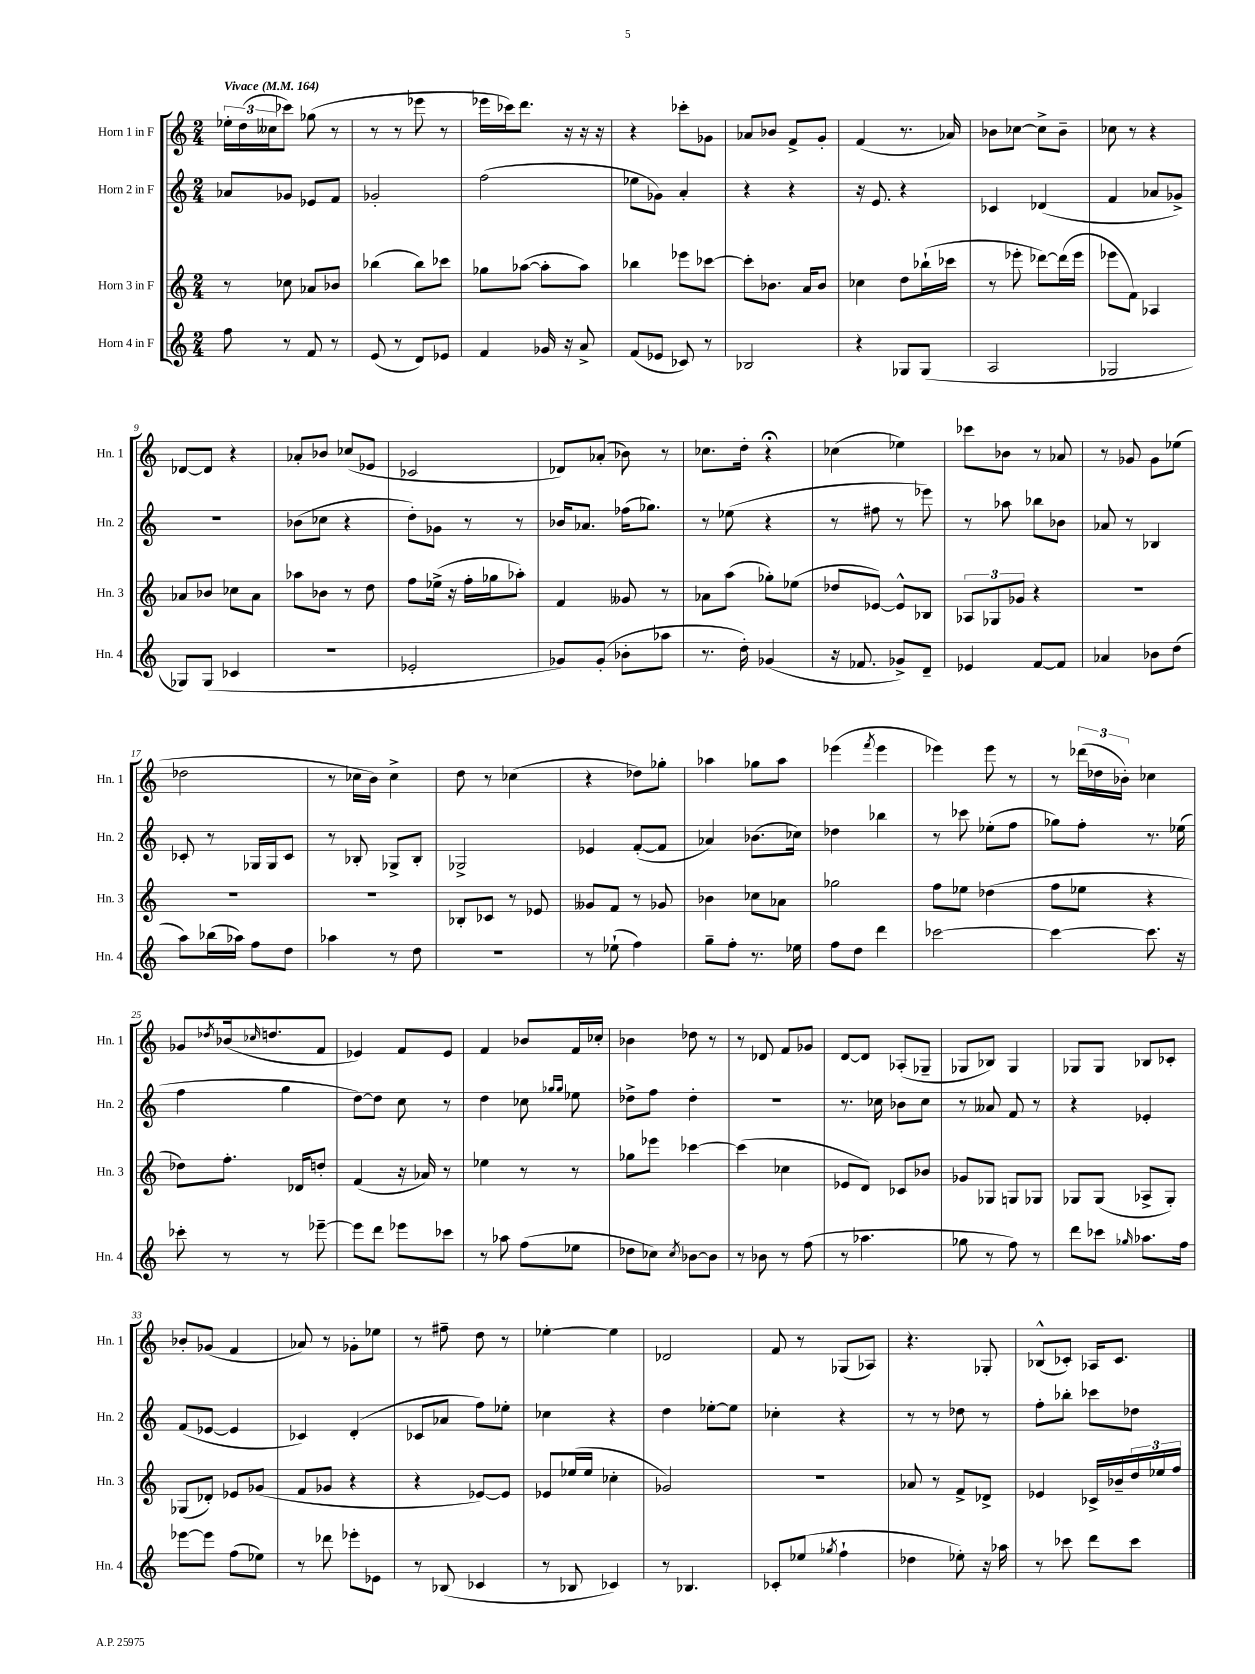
<<
\new StaffGroup <<
\new Staff = "s0" \with { instrumentName = "Horn 1 in F" shortInstrumentName = "Hn. 1" } {
    \clef treble \key c \major \numericTimeSignature \time 2/4 \tempo "Vivace" 4 = 164
    \tuplet 3/2 { ees''16-. d''16( ceses''16 } ces'''8) ges''8( r8 |
    r8 r8 ees'''8 r8 |
    ees'''16 ces'''16) d'''8. r16 r16 r16 |
    r4 ces'''8-. ges'8 |
    aes'8 bes'8 f'8-> g'8-. |
    f'4( r8. aes'16) |
    bes'8 ces''8~ ces''8-> bes'8-- |
    ces''8 r8 r4 |
    des'8~ des'8 r4 |
    aes'8-. bes'8 ces''8( ees'8 |
    ces'2 |
    des'8) aes'8-.( bes'8) r8 |
    ces''8. d''16-. r4\fermata |
    ces''4( ees''4) |
    ces'''8 bes'8 r8 aes'8 |
    r8 ges'8 ges'8 ees''8( |
    des''2 |
    r8 ces''16 b'16) ces''4-> |
    d''8 r8 ces''4( |
    r4 des''8) ges''8-. |
    aes''4 ges''8 aes''8 |
    ees'''4( \acciaccatura { f'''8 } ees'''4 |
    ees'''4) ees'''8 r8 |
    r8 \tuplet 3/2 { des'''16( des''16 bes'16-.) } ces''4 |
    ges'8 \acciaccatura { des''8 } bes'16( \grace { ces''16 } d''8. f'8 |
    ees'4) f'8 ees'8 |
    f'4 bes'8 f'16 ces''16-. |
    bes'4 des''8 r8 |
    r8 des'8 f'8 ges'8 |
    d'8~ d'8 aes8-.( ges8-- |
    ges8 bes8) ges4 |
    ges8 ges8 bes8 ces'8-. |
    bes'8-. ges'8( f'4 |
    aes'8) r8 ges'8-. ees''8 |
    r8 fis''8-- d''8 r8 |
    ees''4~-. ees''4 |
    des'2 |
    f'8 r8 ges8( aes8) |
    r4. ges8-. |
    bes8-^( ces'8-.) aes16 ces'8. \bar "|." |
}
\new Staff = "s1" \with { instrumentName = "Horn 2 in F" shortInstrumentName = "Hn. 2" } {
    \clef treble \key c \major \numericTimeSignature \time 2/4
    aes'8 ges'8 ees'8 f'8 |
    ges'2-. |
    f''2( |
    ees''8 ges'8) a'4-. |
    r4 r4 |
    r16 e'8. r4 |
    ces'4 des'4( |
    f'4 aes'8 ges'8->) |
    R2 |
    bes'8( ces''8 r4 |
    d''8-.) ges'8 r8 r8 |
    bes'16 aes'8. fes''16( ges''8.) |
    r8 ees''8( r4 |
    r8 fis''8 r8 ees'''8) |
    r8 aes''8 bes''8 bes'8 |
    aes'8 r8 bes4 |
    ces'8-. r8 ges16 ges16 ces'8 |
    r8 bes8-. ges8-> bes8-. |
    ges2-> |
    ees'4 f'8~-.( f'8 |
    aes'4) bes'8.( ces''16) |
    des''4 bes''4 |
    r8 ces'''8 ees''8-.( f''8 |
    ges''8) f''8-. r8. ees''16( |
    f''4 g''4 |
    d''8~) d''8 c''8 r8 |
    d''4 ces''8 \grace { ges''16 ges''16 } ees''8 |
    des''8-> f''8 des''4-. |
    r2 |
    r8. ces''16 bes'8 ces''8 |
    r8 aeses'8 f'8 r8 |
    r4 ees'4-. |
    f'8( ees'8~ ees'4 |
    ces'4) d'4-.( |
    ces'8 aes'8 f''8) ees''8-. |
    ces''4 r4 |
    d''4 ees''8~-. ees''8 |
    ces''4-. r4 |
    r8 r8 des''8 r8 |
    f''8-. bes''8-. ces'''8 des''8 \bar "|." |
}
\new Staff = "s2" \with { instrumentName = "Horn 3 in F" shortInstrumentName = "Hn. 3" } {
    \clef treble \key c \major \numericTimeSignature \time 2/4
    r8 ces''8 aes'8 bes'8 |
    bes''4( bes''8) ces'''8 |
    ges''8 aes''8~( aes''8-. aes''8) |
    bes''4 ees'''8 ces'''8~ |
    ces'''8-. bes'8. a'16 bes'8 |
    ces''4 d''8 bes''16-!( ces'''16 |
    r8 ees'''8-. des'''8~) des'''16( ees'''16 |
    ees'''8 f'8) aes4 |
    aes'8 bes'8 ces''8 aes'8 |
    aes''8 bes'8 r8 d''8 |
    f''8 ees''16->( r16 f''16-. ges''16 aes''8-.) |
    f'4 geses'8 r8 |
    aes'8 a''8( ges''8-.) ees''8( |
    des''8 ees'8~) ees'8-^ bes8 |
    \tuplet 3/2 { aes8 ges8 ges'8 } r4 |
    R2 |
    R2 |
    R2 |
    bes8-. ces'8 r8 ees'8 |
    geses'8 f'8 r8 ges'8 |
    bes'4 ces''8 aes'8 |
    ges''2 |
    f''8 ees''8 des''4( |
    f''8 ees''8 r4 |
    des''8) f''8.-. des'16 d''8-. |
    f'4( r16 aes'16) r8 |
    ees''4 r8 r8 |
    ges''8 ees'''8 ces'''4~ |
    ces'''4( ces''4 |
    ees'8 d'8) ces'8 bes'8 |
    ges'8 ges8 g8 ges8 |
    ges8 ges8( aes8-> ges8-.) |
    ges8( des'8-.) ees'8 ges'8( |
    f'8 ges'8 r4 |
    r4 ees'8~) ees'8 |
    ees'8 ees''16( ees''16 ces''4-. |
    ges'2) |
    R2 |
    aes'8 r8 f'8-> des'8-> |
    ees'4 ces'16-> bes'16-- \tuplet 3/2 { d''16 ees''16 f''16 } \bar "|." |
}
\new Staff = "s3" \with { instrumentName = "Horn 4 in F" shortInstrumentName = "Hn. 4" } {
    \clef treble \key c \major \numericTimeSignature \time 2/4
    f''8 r8 f'8 r8 |
    e'8( r8 d'8) ees'8 |
    f'4 ges'16 r16 a'8-> |
    f'8( ees'8 ces'8) r8 |
    bes2 |
    r4 ges8 ges8( |
    a2 |
    ges2 |
    ges8) ges8( ces'4 |
    r2 |
    ees'2-. |
    ges'8) ges'8-.( bes'8-. aes''8 |
    r8. d''16-.) ges'4( |
    r16 fes'8. ges'8->) d'8-- |
    ees'4 f'8~ f'8 |
    aes'4 bes'8 d''8( |
    a''8) bes''16( aes''16) f''8 d''8 |
    aes''4 r8 d''8 |
    R2 |
    r8 ees''8-!( f''4) |
    g''8-- f''8-. r8. ees''16 |
    f''8 d''8 d'''4 |
    ces'''2~ |
    ces'''4~ ces'''8. r16 |
    ces'''8-. r8 r8 ees'''8~-- |
    ees'''8 d'''8 ees'''8 ces'''8 |
    r8 aes''8 f''8( ees''8 |
    des''8 ces''8) \acciaccatura { ces''8 } bes'8~ bes'8 |
    r8 bes'8 r8 f''8( |
    r8 aes''4. |
    ges''8 r8 f''8) r8 |
    d'''8 ces'''8 \grace { ges''16 } aes''8. f''16 |
    ees'''8~ ees'''8 f''8( ees''8) |
    r8 des'''8 ees'''8-. ees'8 |
    r8 bes8( ces'4 |
    r8 bes8 ces'4) |
    r8 bes4. |
    ces'8-. ees''8( \acciaccatura { ges''8 } f''4-! |
    des''4 ees''8-.) r16 aes''16 |
    r8 ces'''8 d'''8 ces'''8 \bar "|." |
}
>>
>>
